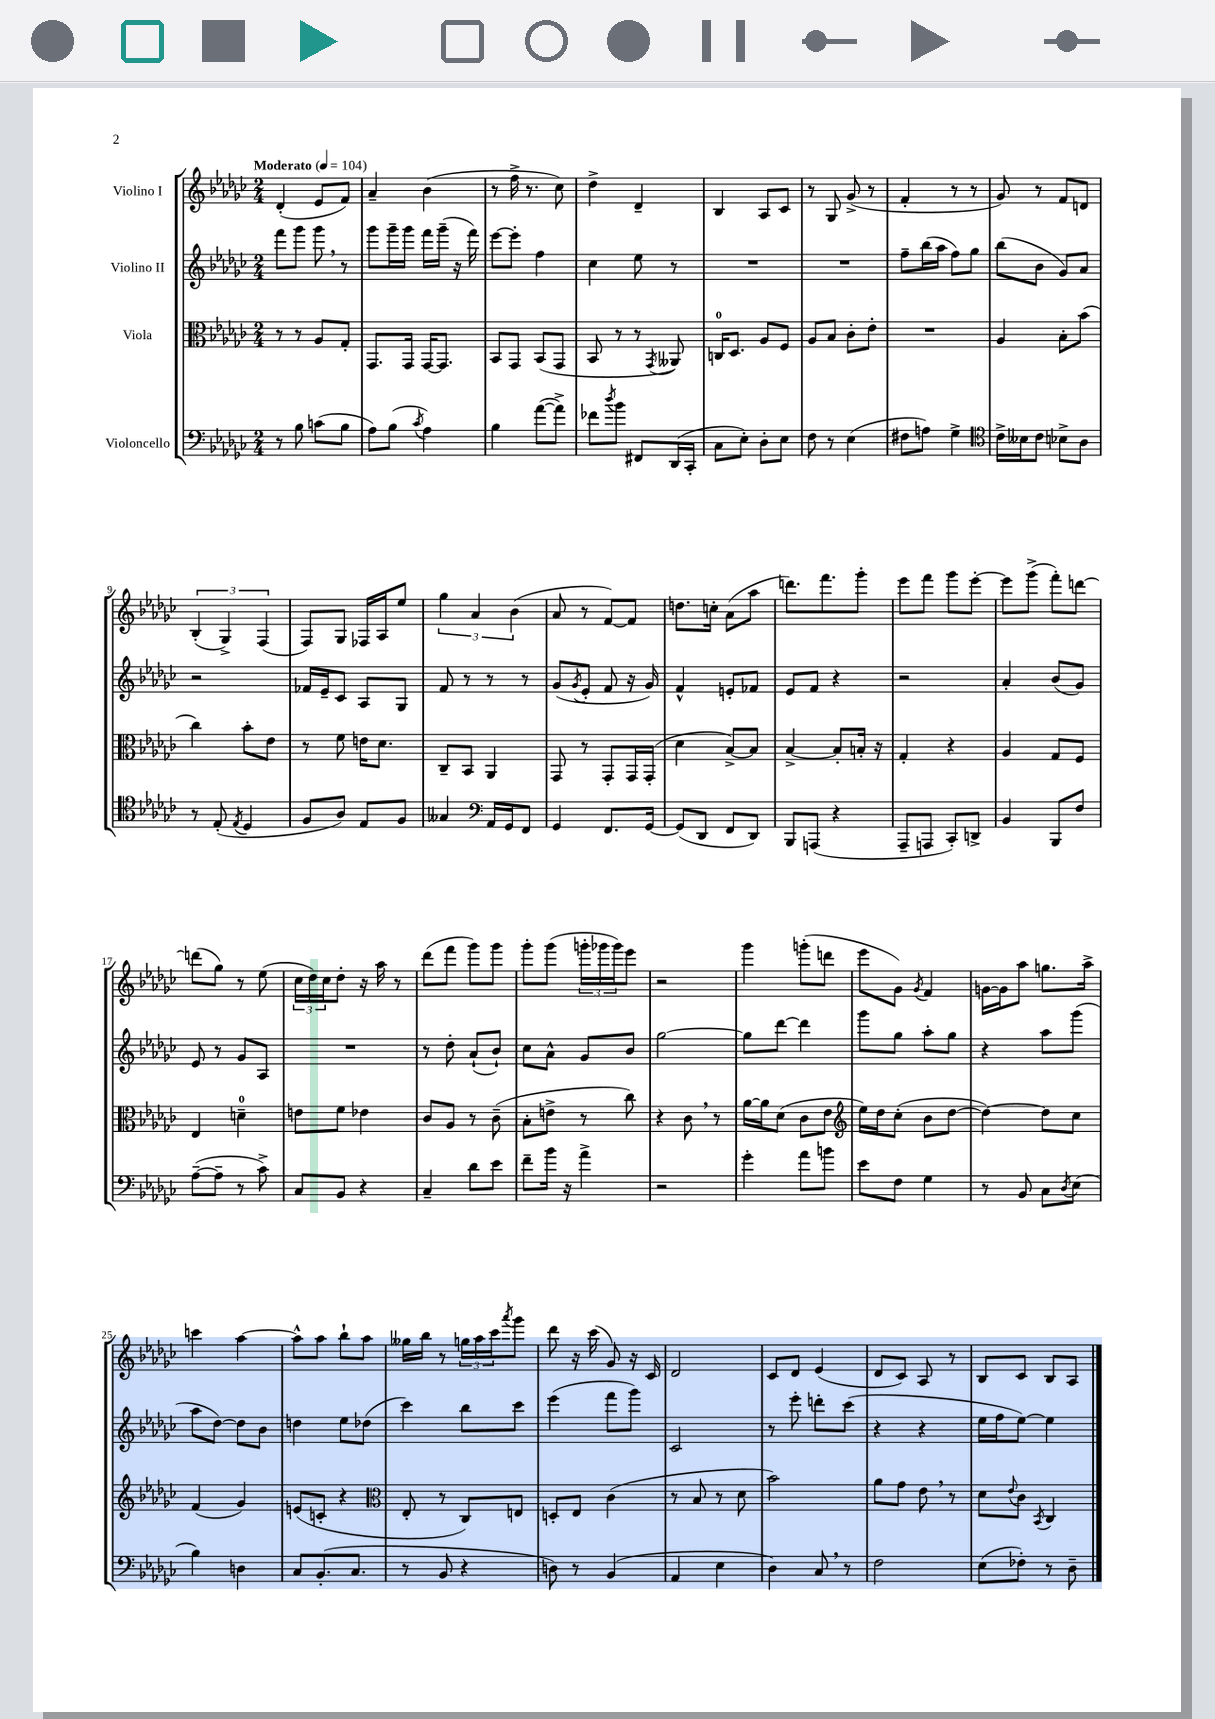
<<
\new StaffGroup <<
\new Staff = "s0" \with { instrumentName = "Violino I" } {
    \clef treble \key ges \major \numericTimeSignature \time 2/4 \tempo "Moderato" 4 = 104
    des'4-.( ees'8 f'8) |
    aes'4-- bes'4( |
    r8 f''16-> r8. ces''8) |
    des''4-> des'4-- |
    bes4 aes8 ces'8 |
    r8 ges8 ges'8->( r8 |
    f'4-. r8 r8 |
    ges'8) r8 f'8 d'8 |
    \tuplet 3/2 { bes4-.( ges4->) f4( } |
    f8) ges8 fes16 aes16 ees''8 |
    \tuplet 3/2 { ges''4 aes'4 bes'4( } |
    aes'8 r8 f'8~) f'8 |
    d''8. c''16-. aes'8( aes''8 |
    d'''8.) f'''8. ges'''8-. |
    ees'''8 f'''8 ges'''8 ees'''8~-. |
    ees'''8 ges'''8->( f'''8-.) d'''8~ |
    d'''8( ges''8) r8 ees''8( |
    \tuplet 3/2 { ces''16 des''16) ces''16 } des''8-. r16 aes''16 r8 |
    des'''8( f'''8 ges'''8) ges'''8 |
    ges'''8-. ges'''8( \tuplet 3/2 { g'''16-. ges'''16 ges'''16) } ees'''8 |
    r2 |
    ges'''4 g'''8-.( d'''8 |
    ees'''8 ges'8) \acciaccatura { ges'8 } f'4 |
    g'16~ g'16 aes''8 g''8. aes''16-> |
    c'''4 aes''4~ |
    aes''8-^ aes''8 bes''8-! aes''8 |
    geses''16 bes''16 r8 \tuplet 3/2 { g''16 aes''16 ces'''16 } \acciaccatura { aes'''8 } ges'''8 |
    des'''8 r16 ces'''16( ges'8) r16 ces'16 |
    des'2 |
    ces'8 des'8 ees'4( |
    des'8 ces'8) aes8 r8 |
    bes8 ces'8 bes8 aes8 \bar "|." |
}
\new Staff = "s1" \with { instrumentName = "Violino II" } {
    \clef treble \key ges \major \numericTimeSignature \time 2/4
    f'''8 ges'''8 ges'''8 \breathe r8 |
    ges'''8 ges'''16-- ges'''16 f'''16 ges'''16--( r16 f'''16) |
    ees'''8~ ees'''8-. f''4 |
    ces''4 ees''8 r8 |
    R2 |
    R2 |
    f''8-- bes''16( aes''16 f''8) ges''8 |
    bes''8( bes'8 ges'8) aes'8 |
    r2 |
    fes'16 ees'16-- ces'8 aes8 ges8 |
    f'8 r8 r8 r8 |
    ges'8( \acciaccatura { ges'8 } ees'8-. f'8 r16 ges'16) |
    f'4-^ e'8-. fes'8 |
    ees'8 f'8 r4 |
    r2 |
    aes'4-. bes'8( ges'8) |
    ees'8 r8 ges'8 aes8 |
    R2 |
    r8 des''8-. aes'8-!( bes'8-!) |
    ces''8 aes'8-^ ges'8 bes'8 |
    ges''2~ |
    ges''8 des'''8~ des'''4 |
    ges'''8 ges''8 aes''8-. ges''8 |
    r4 aes''8 ges'''8( |
    aes''8 des''8~) des''8 bes'8 |
    d''4 ees''8 des''8( |
    ces'''4) bes''8 ces'''8 |
    ees'''4( f'''8 ges'''8) |
    ces'2 |
    r8 ees'''8-. d'''8-. ces'''8( |
    r4 r4 |
    ees''16 f''16 ees''8~) ees''4 \bar "|." |
}
\new Staff = "s2" \with { instrumentName = "Viola" } {
    \clef alto \key ges \major \numericTimeSignature \time 2/4
    r8 r8 aes8 ges8-. |
    ges,8. ges,16 ges,16~ ges,8. |
    bes,8 ges,8 bes,8( ges,8 |
    bes,8 r8 r8 \acciaccatura { ges,8 } aeses,8) |
    c16-0 des8. aes8 f8 |
    aes8 bes8 ces'8-. ees'8-. |
    R2 |
    aes4 bes8-. bes'8( |
    ces''4) bes'8-. ees'8 |
    r8 f'8 e'16 des'8. |
    ces8-- bes,8 aes,4 |
    ges,8 r8 ges,8-. ges,16 ges,16-.( |
    des'4 bes8~->) bes8 |
    bes4~-> bes8-. b16-. r16 |
    ges4-. r4 |
    aes4 ges8 f8 |
    ees4 d'4-0-- |
    e'8 f'8 ees'4 |
    ces'8 aes8 r8 ces'8--( |
    bes8-. e'8-> r8 ces''8) |
    r4 ces'8 \breathe r8 |
    aes'16~ aes'16 des'8( ces'8 ees'8 |
    \clef treble ees''16) des''16 ces''8-.( bes'8 des''8~ |
    des''4~) des''8 ces''8 |
    f'4( ges'4) |
    e'8( c'8-. r4 |
    \clef alto ees8-. r8 ces8) e8 |
    d8-. ees8 ces'4( |
    r8 bes8 r8 des'8 |
    bes'2) |
    aes'8 ges'8 ees'8 \breathe r8 |
    des'8 \appoggiatura { ees'8 } ces'8 \acciaccatura { bes,8 } ces4 \bar "|." |
}
\new Staff = "s3" \with { instrumentName = "Violoncello" } {
    \clef bass \key ges \major \numericTimeSignature \time 2/4
    r8 bes8 c'8( bes8 |
    aes8) bes8( \acciaccatura { ces'8 } aes4) |
    bes4 aes'8~( aes'8->) |
    fes'8 \acciaccatura { des''8 } bes'8 fis,8 des,16( ces,16-. |
    ces8 ees8-.) des8-. ees8 |
    f8 r8 ees4( |
    fis8 a8) ges4-> |
    \clef tenor ces'16-> beses16 ces'8 bes8-> aes8 |
    r8 ees8-.( \acciaccatura { ees8 } des4 |
    f8 aes8) ees8 f8 |
    geses4 \clef bass aes,16 ges,16 f,8 |
    ges,4 f,8. ges,16~ |
    ges,8( des,8 f,8 des,8) |
    bes,,8 a,,8( r4 |
    aes,,8-- a,,8 ces,8-.) d,8-> |
    bes,4 bes,,8 f8 |
    aes8~--( aes8-- r8 ces'8->) |
    ces8 bes,8 r4 |
    ces4-- des'8 ees'8 |
    f'8-- bes'16 r16 aes'4-> |
    r2 |
    ges'4-. aes'8 b'8 |
    ees'8 f8 ges4 |
    r8 bes,8 ces8 \acciaccatura { des8 } ees8( |
    bes4) d4 |
    ces8 bes,8.-.( ces8. |
    r8 bes,8 r4 |
    d8) r8 bes,4( |
    aes,4 ees4 |
    des4) ces8 \breathe r8 |
    f2 |
    ees8( fes8-.) r8 des8-- \bar "|." |
}
>>
>>
